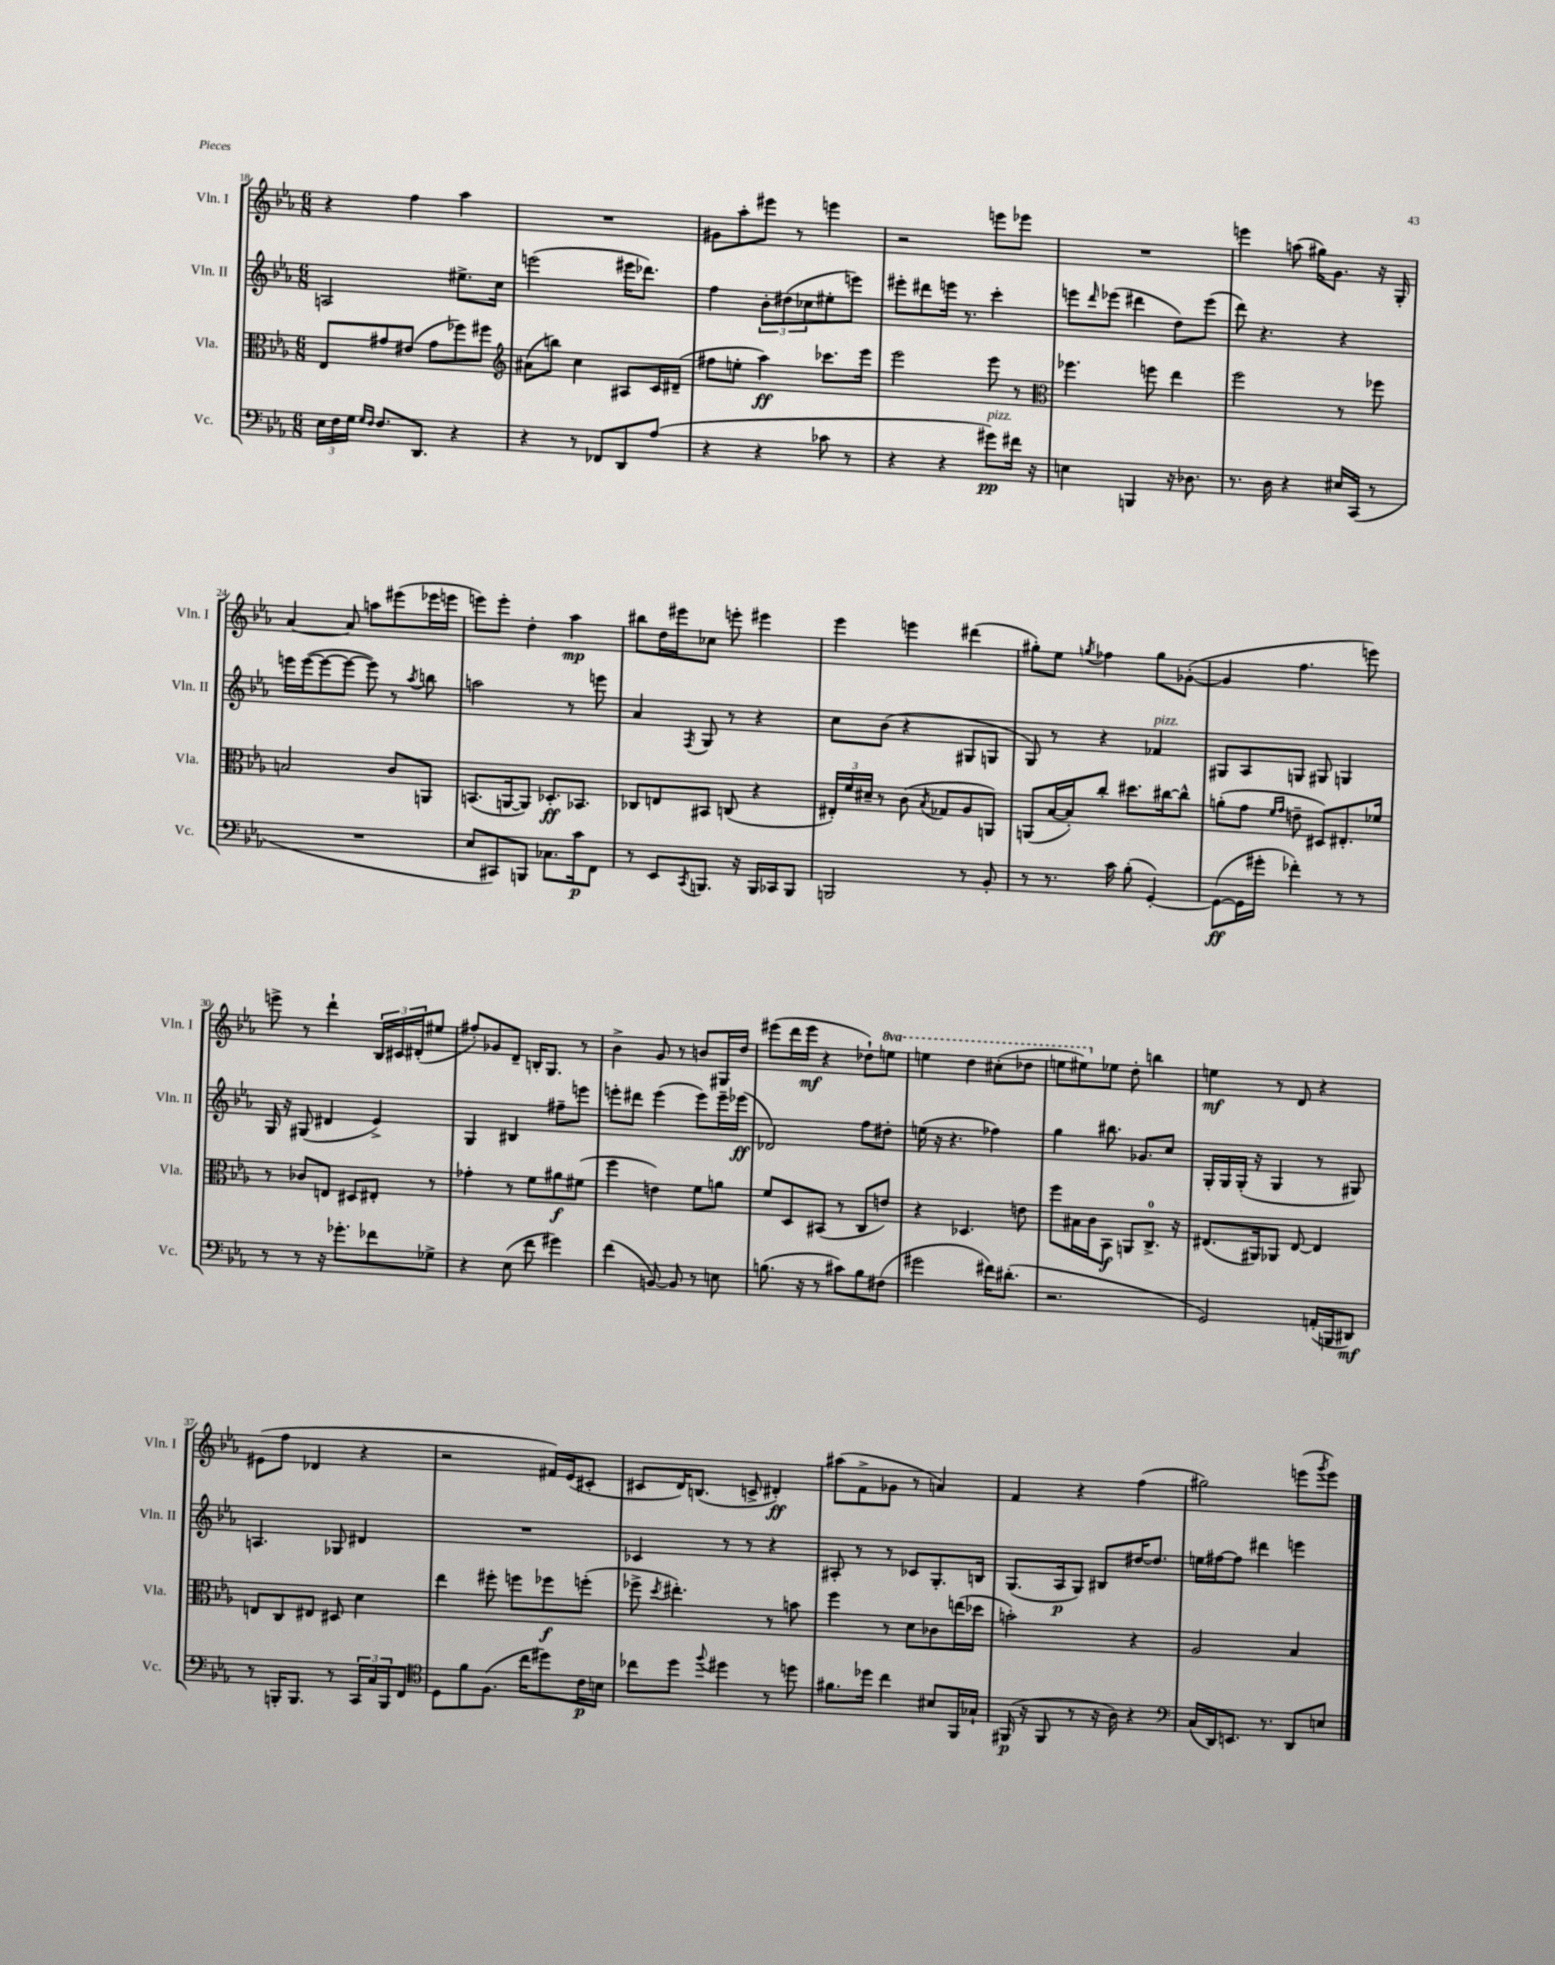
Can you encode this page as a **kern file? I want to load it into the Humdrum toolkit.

**kern	**kern	**kern	**kern
*staff4	*staff3	*staff2	*staff1
*clefF4	*clefC3	*clefG2	*clefG2
*k[b-e-a-]	*k[b-e-a-]	*k[b-e-a-]	*k[b-e-a-]
*M6/8	*M6/8	*M6/8	*M6/8
24E-	8E-	2A	4r
24F	.	.	.
24G	.	.	.
16qqG	.	.	.
16qqF	.	.	.
8.F	8g#	.	.
.	(8e#	.	4ff
8.DD	.	.	.
.	8g#	.	.
4r	8ff-)	8.ee#^	4aa-
.	8ff#	.	.
.	.	16cc	.
=	=	=	=
*	*clefG2	*	*
4r	(8a#	(2eee	2.r
.	8bb)	.	.
8r	4cc	.	.
8FF-	.	.	.
8DD	8A#	16eee#	.
.	.	8.ddd-)	.
(8A-	16c	.	.
.	(16d#~	.	.
=	=	=	=
4r	8ff#	4ff	8g#
.	8ee'	.	8aa-'
4r	4aa-)	12b-'	8eee#
.	.	(12dd#	.
.	.	.	8r
.	.	12cc-	.
8c-	8.ccc-	8ee#'	4eee
8r	.	8eee)	.
.	16eee-	.	.
=	=	=	=
4r	2eee-	8eee#'	2r
.	.	8ddd#	.
4r	.	16eee	.
.	.	8.r	.
8g#)	8eee-	4ccc'	8eee
16f#	8r	.	8eee-
16r	.	.	.
=	=	=	=
*	*clefC3	*	*
4E	4.ff-	8eee	2.r
.	.	16qqddd	.
.	.	(8eee-	.
4BBB	.	4ddd#	.
.	8ff	.	.
16r	4ee-	8dd)	.
8.D-	.	.	.
.	.	(8eee-	.
=	=	=	=
8.r	2ff	8ddd)	4eee
.	.	4.r	.
16D	.	.	.
4r	.	.	(8aa
.	.	.	16gg#)
.	.	.	8.g
16E#	8r	4r	.
(16CC	.	.	.
8r	8ff-	.	16r
.	.	.	16G'
=	=	=	=
2.r	2B	16eee	[4a-
.	.	([16eee	.
.	.	8eee_	.
.	.	8eee_	8a-]
.	.	8eee])	8aa
.	8c	8r	(8eee#
.	.	8qaa-	.
.	8AA	8bb	16eee-
.	.	.	16eee
=	=	=	=
8E-	(8.BB	2aa	8eee)
8CC#)	.	.	8eee'
.	[16AA	.	.
8BBB	8AA])	.	4dd'
8.C-	8.D-'	.	.
.	.	8r	4aa-
16c	8.BB-	.	.
8FF	.	8eee	.
=	=	=	=
8r	8C-	4a-	8bb#
8EE-	8E	.	16dd
.	.	.	16eee#
8qCC	.	8qF	.
8.BBB	8BB#	8G	8cc-
.	(8C	8r	8eee'
16r	.	.	.
16BBB	4r	4r	4eee#
16CC-	.	.	.
8BBB	.	.	.
=	=	=	=
2BBB	24E#')	8cc	4eee-
.	24f	.	.
.	24d#~	.	.
.	8r	(8b-	.
.	(8c	4r	4eee
.	8qB-	.	.
.	8G-	.	.
8r	8A-	8G#	(4ddd#
8BB-'	8AA)	8G	.
=	=	=	=
8r	(8AA	8G)	8gg#')
8.r	[16B-	8r	8ee-
.	16B-'])	.	.
.	.	.	8qgg
.	8cc'	4r	4ff-
16c	.	.	.
(8B-'	8.dd#	.	.
[4GG')	.	4f-	8gg
.	[16cc#	.	.
.	8cc#^^]	.	([8g-'
=	=	=	=
(8GG_	(8a'	8G#	4g-]
16GG]	8g	8A-	.
16g#'	.	.	.
.	16qqf	.	.
.	16qqg	.	.
4f-')	8e~	8G	4.ff
.	8D#)	8G#	.
8r	8.E#'	4G	.
8r	.	.	8eee)
.	16f-	.	.
=	=	=	=
8r	8r	16G	8eee^
.	.	16r	.
8r	8c-	(8G#	8r
16r	8E	4d#	4ddd`
8.g-'	.	.	.
.	8D#	.	.
8f-	8E#'	4e-^)	24B-
.	.	.	24c#
.	.	.	(24d#'
8G-^	8r	.	8ee#
=	=	=	=
4r	4g-'	4G	8ff#')
.	.	.	8g-
(8E-	8r	4B#	8d~
8f	8f	.	16B'
.	.	.	8.G
4g#)	8a#	8ff#~	.
.	(8f#	8eee	8r
=	=	=	=
(4f	4ff	8eee'	4b-^
.	.	8ddd#	.
[8BB)	4e)	(4eee	8g
8BB]	.	.	8r
8r	8f	8eee)	8b
8E	8a	16eee~	16G#
.	.	(16eee-	16dd
=	=	=	=
(8.B	8f	2d-)	(8eee#
.	8D	.	16ddd
16r	.	.	16eee#
8r	(8BB#	.	4r
8c#)	8r	.	.
8B	8C	8ff	8dd-`)
(8F#	8e)	8dd#'	8eee
=	=	=	=
2g#	4r	(16ee	4eee
.	.	16r	.
.	.	4.r	.
.	4.D-	.	4ddd
16f#)	.	4ff-)	(8ccc#'
(8.d#'	.	.	.
.	8e	.	8ddd-
=	=	=	=
2.r	8ff	4gg	8eee
.	16B#	.	8eee#)
.	16c	.	.
.	8BB-	8.bb#	8ee-
.	8AA	.	8dd'
.	.	8.g-	.
.	8.C^	.	4bb
.	.	8cc	.
.	16r	.	.
=	=	=	=
2GG)	(8.E#	16G'	4ee
.	.	16G	.
.	.	(16G'	.
.	16AA#)	16r	.
.	8AA-	4G	8r
.	[8E#	.	8d
(16AA'	4E#]	8r	4r
16BBB	.	.	.
8DD#)	.	8G#)	.
=	=	=	=
8r	8E	4.A	(8e#
16BBB'	8C	.	8ff
8.BBB	.	.	.
.	8E#	.	4d-
8r	8D#	8G-	.
24CC	4d	4d#	4r
24C	.	.	.
24BBB	.	.	.
8FF	.	.	.
=	=	=	=
*clefC4	*	*	*
8D	4ee-	2.r	2r
8f	.	.	.
(8.F	8ff#'	.	.
.	8ff	.	.
16cc	.	.	.
8dd#)	8ff-	.	16f#)
.	.	.	(16e-
16c	(8ff'	.	8c#'
16B	.	.	.
=	=	=	=
8cc-	8ff-^	4c-	8c#
.	8qdd	.	.
8dd	4.ee#')	.	16d)
.	.	.	(8.B
8qqff	.	.	.
4dd#	.	8r	.
.	.	8r	8c^
8r	8r	4r	4d#')
8dd	8b	.	.
=	=	=	=
8.f#	4ff	8A#'	(8aa#
.	.	8r	8f^
16dd-	.	.	.
4cc	8r	8r	8g-
.	8d	8c-	8r
8B#	8c-	8.G'	4a)
16FF	(16ee	.	.
16G-`	16dd-	16B	.
=	=	=	=
(16FF#	2b')	(8.G	4f
16r	.	.	.
8FF#	.	.	.
.	.	16A-	.
8r	.	8G)	4r
16r	.	8B#	.
16A-)	.	.	.
4r	4r	[16dd#	(4ff
.	.	8.dd#]	.
=	=	=	=
*clefF4	*	*	*
(16C	2A-	16ee	2gg#)
16DD)	.	[16ff#	.
8.EE	.	8ff#]	.
.	.	4ddd#	.
8.r	.	.	.
8DD	4B-	4eee	(8eee
.	.	.	8qggg
8E	.	.	8eee)
==	==	==	==
*-	*-	*-	*-
